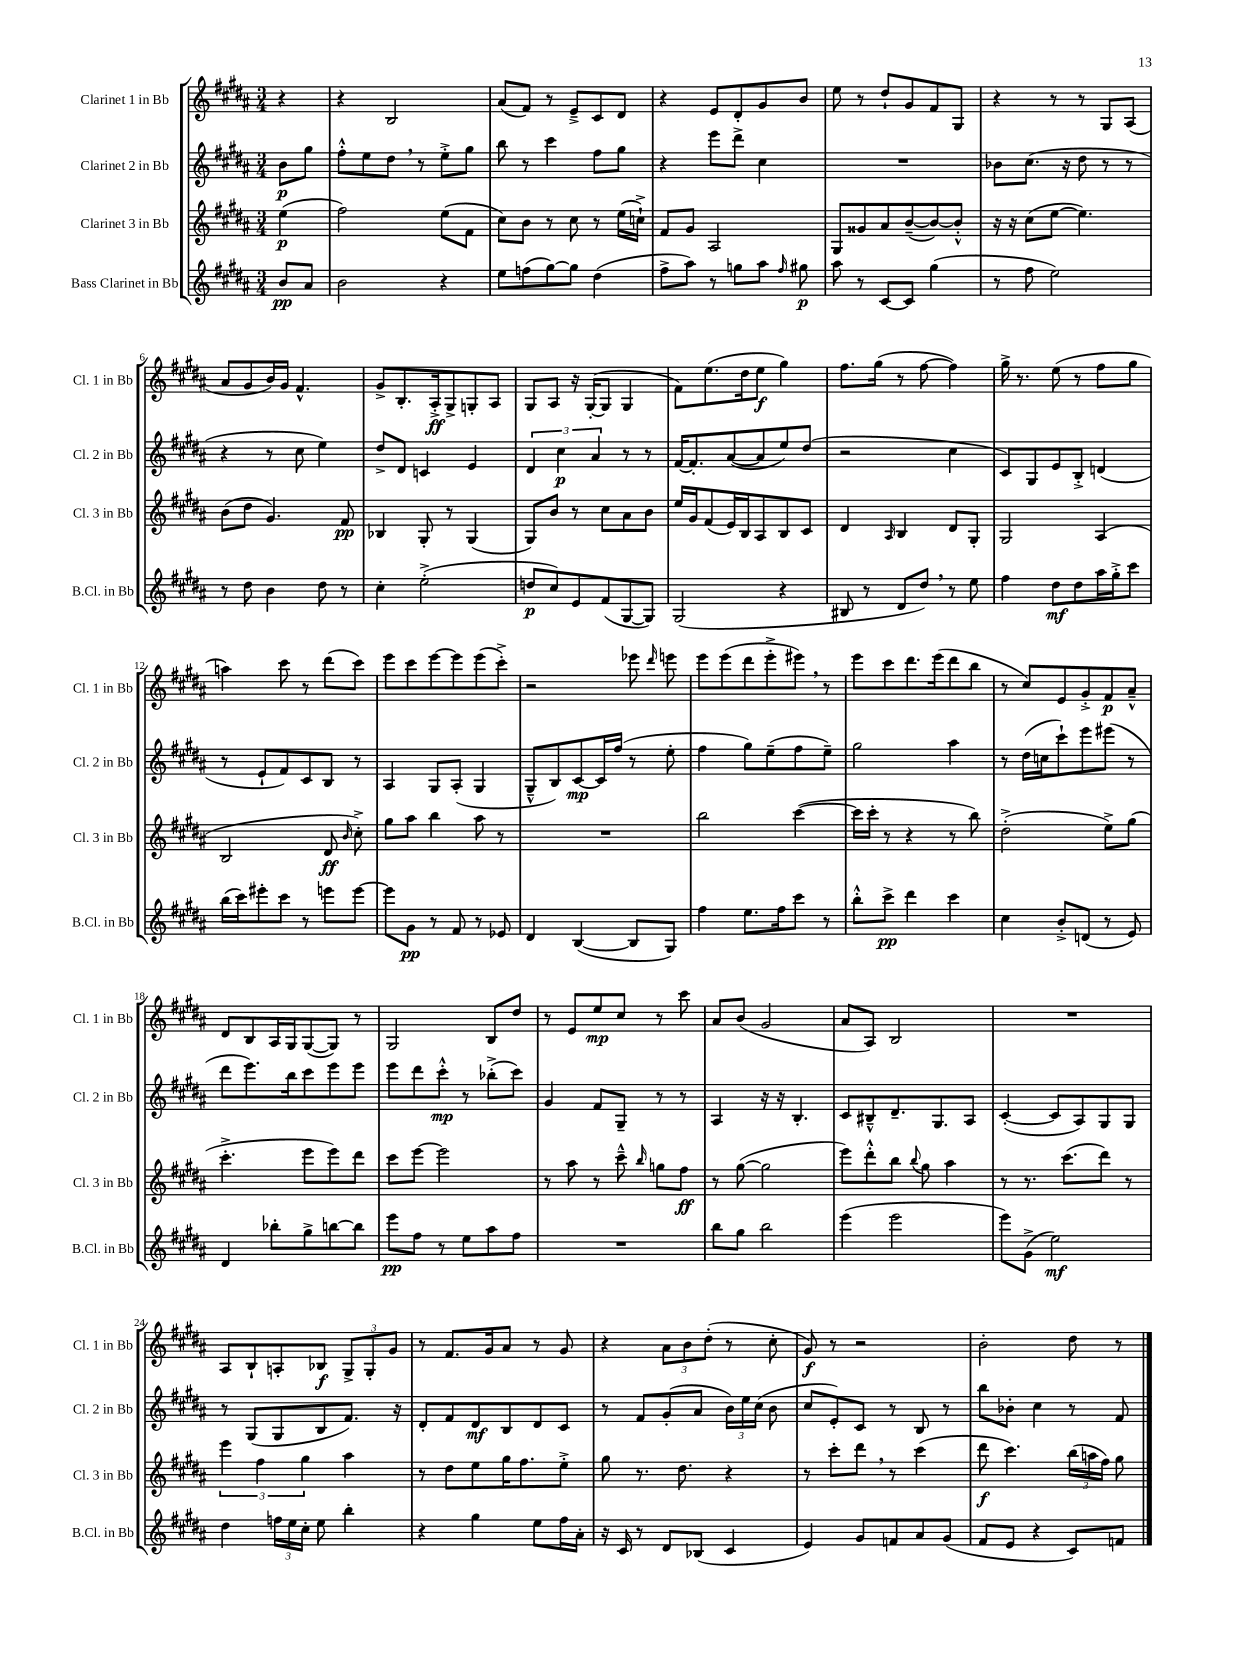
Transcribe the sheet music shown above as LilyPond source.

<<
\new StaffGroup <<
\new Staff = "s0" \with { instrumentName = "Clarinet 1 in Bb" shortInstrumentName = "Cl. 1 in Bb" } {
    \clef treble \key b \major \numericTimeSignature \time 3/4 \partial 4
    \autoBeamOff r4 |
    r4 b2 |
    ais'8[( fis'8]) r8 e'8[---> cis'8 dis'8] |
    r4 e'8[ dis'8-. gis'8 b'8] |
    e''8 r8 dis''8[-! gis'8 fis'8 gis8] |
    r4 r8 r8 gis8[ ais8]( |
    ais'8[ gis'8 b'16) gis'16] fis'4.-^ |
    gis'8[-> b8.-. ais16-.->\ff gis8-> g8-. ais8] |
    gis8[ ais8] r16 gis16[~-.( gis8] gis4 |
    fis'8[) e''8.( dis''16 e''8]\f gis''4) |
    fis''8.[ gis''16]( r8 fis''8~ fis''4) |
    gis''16-> r8. e''8( r8 fis''8[ gis''8] |
    a''4) cis'''8 r8 dis'''8[( cis'''8]) |
    e'''8[ cis'''8 e'''8~ e'''8 e'''8( cis'''8]-.->) |
    r2 ees'''8 \grace { dis'''16 } e'''8 |
    e'''8[ e'''8( dis'''8 e'''8-.-> eis'''8]) \breathe r8 |
    e'''8[ cis'''8 dis'''8. e'''16( dis'''8 b''8] |
    r8 cis''8[) e'8 gis'8-.-> fis'8\p ais'8]---^ |
    dis'8[ b8 ais16 gis16 gis8~( gis8]) r8 |
    gis2 b8[ dis''8] |
    r8 e'8[ e''8\mp cis''8] r8 cis'''8 |
    ais'8[ b'8]( gis'2 |
    ais'8[ ais8]) b2 |
    R2. |
    ais8[ b8-! a8-. bes8]\f \tuplet 3/2 { gis8[-> gis8-. gis'8] } |
    r8 fis'8.[ gis'16 ais'8] r8 gis'8 |
    r4 \tuplet 3/2 { ais'8[ b'8 dis''8]-.( } r8 cis''8-. |
    gis'8\f) r8 r2 |
    b'2-. dis''8 r8 \bar "|." |
}
\new Staff = "s1" \with { instrumentName = "Clarinet 2 in Bb" shortInstrumentName = "Cl. 2 in Bb" } {
    \clef treble \key b \major \numericTimeSignature \time 3/4 \partial 4
    \autoBeamOff b'8[\p gis''8] |
    fis''8[-.-^ e''8 dis''8] \breathe r8 e''8[-.-> gis''8] |
    b''8 r8 cis'''4 fis''8[ gis''8] |
    r4 e'''8[ dis'''8]-> cis''4 |
    R2. |
    bes'8[ cis''8.]( r16 dis''8 r8 r8 |
    r4 r8 cis''8 e''4) |
    dis''8[-> dis'8] c'4 e'4 |
    \tuplet 3/2 { dis'4 cis''4\p ais'4 } r8 r8 |
    fis'16[~ fis'8.-. ais'8~( ais'8 e''8) dis''8]( |
    r2 cis''4 |
    cis'8[) gis8 e'8 b8]-.-> d'4( |
    r8 e'8[-! fis'8) cis'8 b8] r8 |
    ais4 gis8[ ais8]-.( gis4 |
    gis8[---^ b8) cis'8~\mp cis'16 fis''16]( r8 e''8-. |
    fis''4 gis''8[) e''8--( fis''8 e''8]--) |
    gis''2 ais''4 |
    r8 dis''16[( c''16 cis'''8-!) e'''8 eis'''8]( r8 |
    dis'''8[ e'''8.) b''16 cis'''8 e'''8 e'''8] |
    e'''8[ dis'''8 cis'''8]-.-^\mp r8 bes''8[-.->( cis'''8]) |
    gis'4 fis'8[ gis8]-- r8 r8 |
    ais4 r16 r16 b4.-. |
    cis'8[ bis8---^ dis'8.-- gis8. ais8] |
    cis'4~-.( cis'8[ ais8) gis8 gis8] |
    r8 gis8[( gis8 b8 fis'8.]) r16 |
    dis'8[-. fis'8 dis'8\mf b8 dis'8 cis'8] |
    r8 fis'8[ gis'8-.( ais'8] \tuplet 3/2 { b'16[) e''16 cis''16]( } b'8 |
    cis''8[ e'8-.) cis'8] r8 b8 r8 |
    b''8[ bes'8]-. cis''4 r8 fis'8 \bar "|." |
}
\new Staff = "s2" \with { instrumentName = "Clarinet 3 in Bb" shortInstrumentName = "Cl. 3 in Bb" } {
    \clef treble \key b \major \numericTimeSignature \time 3/4 \partial 4
    \autoBeamOff e''4\p( |
    fis''2) e''8[( fis'8] |
    cis''8[) b'8] r8 cis''8 r8 e''16[( c''16]-!->) |
    fis'8[ gis'8] ais2 |
    gis8[ gisis'8 ais'8 b'8~--( b'8~) b'8]-.-^ |
    r16 r16 cis''8[( e''8]~ e''4.) |
    b'8[( dis''8] gis'4.) fis'8\pp |
    bes4 gis8-. r8 gis4( |
    gis8[) b'8] r8 cis''8[ ais'8 b'8] |
    e''16[ gis'16 fis'8( e'16) b16 ais8 b8 cis'8] |
    dis'4 \grace { ais16 } b4 dis'8[ gis8]-. |
    gis2 ais4( |
    b2 dis'8\ff \grace { b'16 } cis''8-.->) |
    gis''8[ ais''8] b''4 ais''8 r8 |
    R2. |
    b''2 cis'''4~( |
    cis'''16[ cis'''16]-. r8 r4 r8 b''8) |
    dis''2-.->( e''8[->) gis''8]( |
    cis'''4.-.-> e'''8[ e'''8) dis'''8] |
    cis'''8[ e'''8]~ e'''2 |
    r8 ais''8 r8 cis'''8---^ \grace { b''16 } g''8[ fis''8]\ff |
    r8 gis''8~( gis''2 |
    e'''8[) dis'''8-.-^ b''8] \appoggiatura { b''8 } gis''8 ais''4 |
    r8 r8. cis'''8.[( dis'''8]) r8 |
    \tuplet 3/2 { e'''4 fis''4 gis''4 } ais''4 |
    r8 dis''8[ e''8 gis''16 fis''8. e''8]-.-> |
    gis''8 r8. dis''8. r4 |
    r8 cis'''8[-. dis'''8] \breathe r8 cis'''4( |
    dis'''8\f cis'''4.) \tuplet 3/2 { b''16[( a''16 fis''16]) } gis''8 \bar "|." |
}
\new Staff = "s3" \with { instrumentName = "Bass Clarinet in Bb" shortInstrumentName = "B.Cl. in Bb" } {
    \clef treble \key b \major \numericTimeSignature \time 3/4 \partial 4
    \autoBeamOff b'8[\pp ais'8] |
    b'2 r4 |
    e''8[ f''8( gis''8~) gis''8] dis''4( |
    fis''8[-> ais''8]) r8 g''8[ ais''8] \grace { fis''16 } gis''8\p |
    ais''8 r8 cis'8[~ cis'8] gis''4( |
    r8 fis''8 e''2) |
    r8 dis''8 b'4 dis''8 r8 |
    cis''4-. e''2-.->( |
    d''8[\p cis''8) e'8 fis'8( gis8~ gis8]) |
    gis2( r4 |
    bis8 r8 dis'8[ dis''8]) \breathe r8 e''8 |
    fis''4 dis''8[\mf dis''8 ais''16 gis''16-.-> cis'''8] |
    b''16[( cis'''16) eis'''8-. cis'''8] r8 e'''8[ e'''8]~ |
    e'''8[ gis'8]\pp r8 fis'8 r8 ees'8 |
    dis'4 b4~( b8[ gis8]) |
    fis''4 e''8.[ fis''16 cis'''8] r8 |
    b''8[-.-^ cis'''8]->\pp dis'''4 cis'''4 |
    cis''4 b'8[-.-> d'8]( r8 e'8) |
    dis'4 bes''8[-. gis''8-> b''8~ b''8] |
    e'''8[\pp fis''8] r8 e''8[ ais''8 fis''8] |
    R2. |
    b''8[ gis''8] b''2 |
    e'''4( e'''2 |
    e'''8[) gis'8]->( e''2\mf) |
    dis''4 \tuplet 3/2 { f''16[ e''16 cis''16]-. } e''8 b''4-. |
    r4 gis''4 e''8[ fis''16 ais'16]-. |
    r16 cis'16 r8 dis'8[ bes8]( cis'4 |
    e'4) gis'8[ f'8 ais'8 gis'8]( |
    fis'8[ e'8] r4 cis'8[) f'8] \bar "|." |
}
>>
>>
